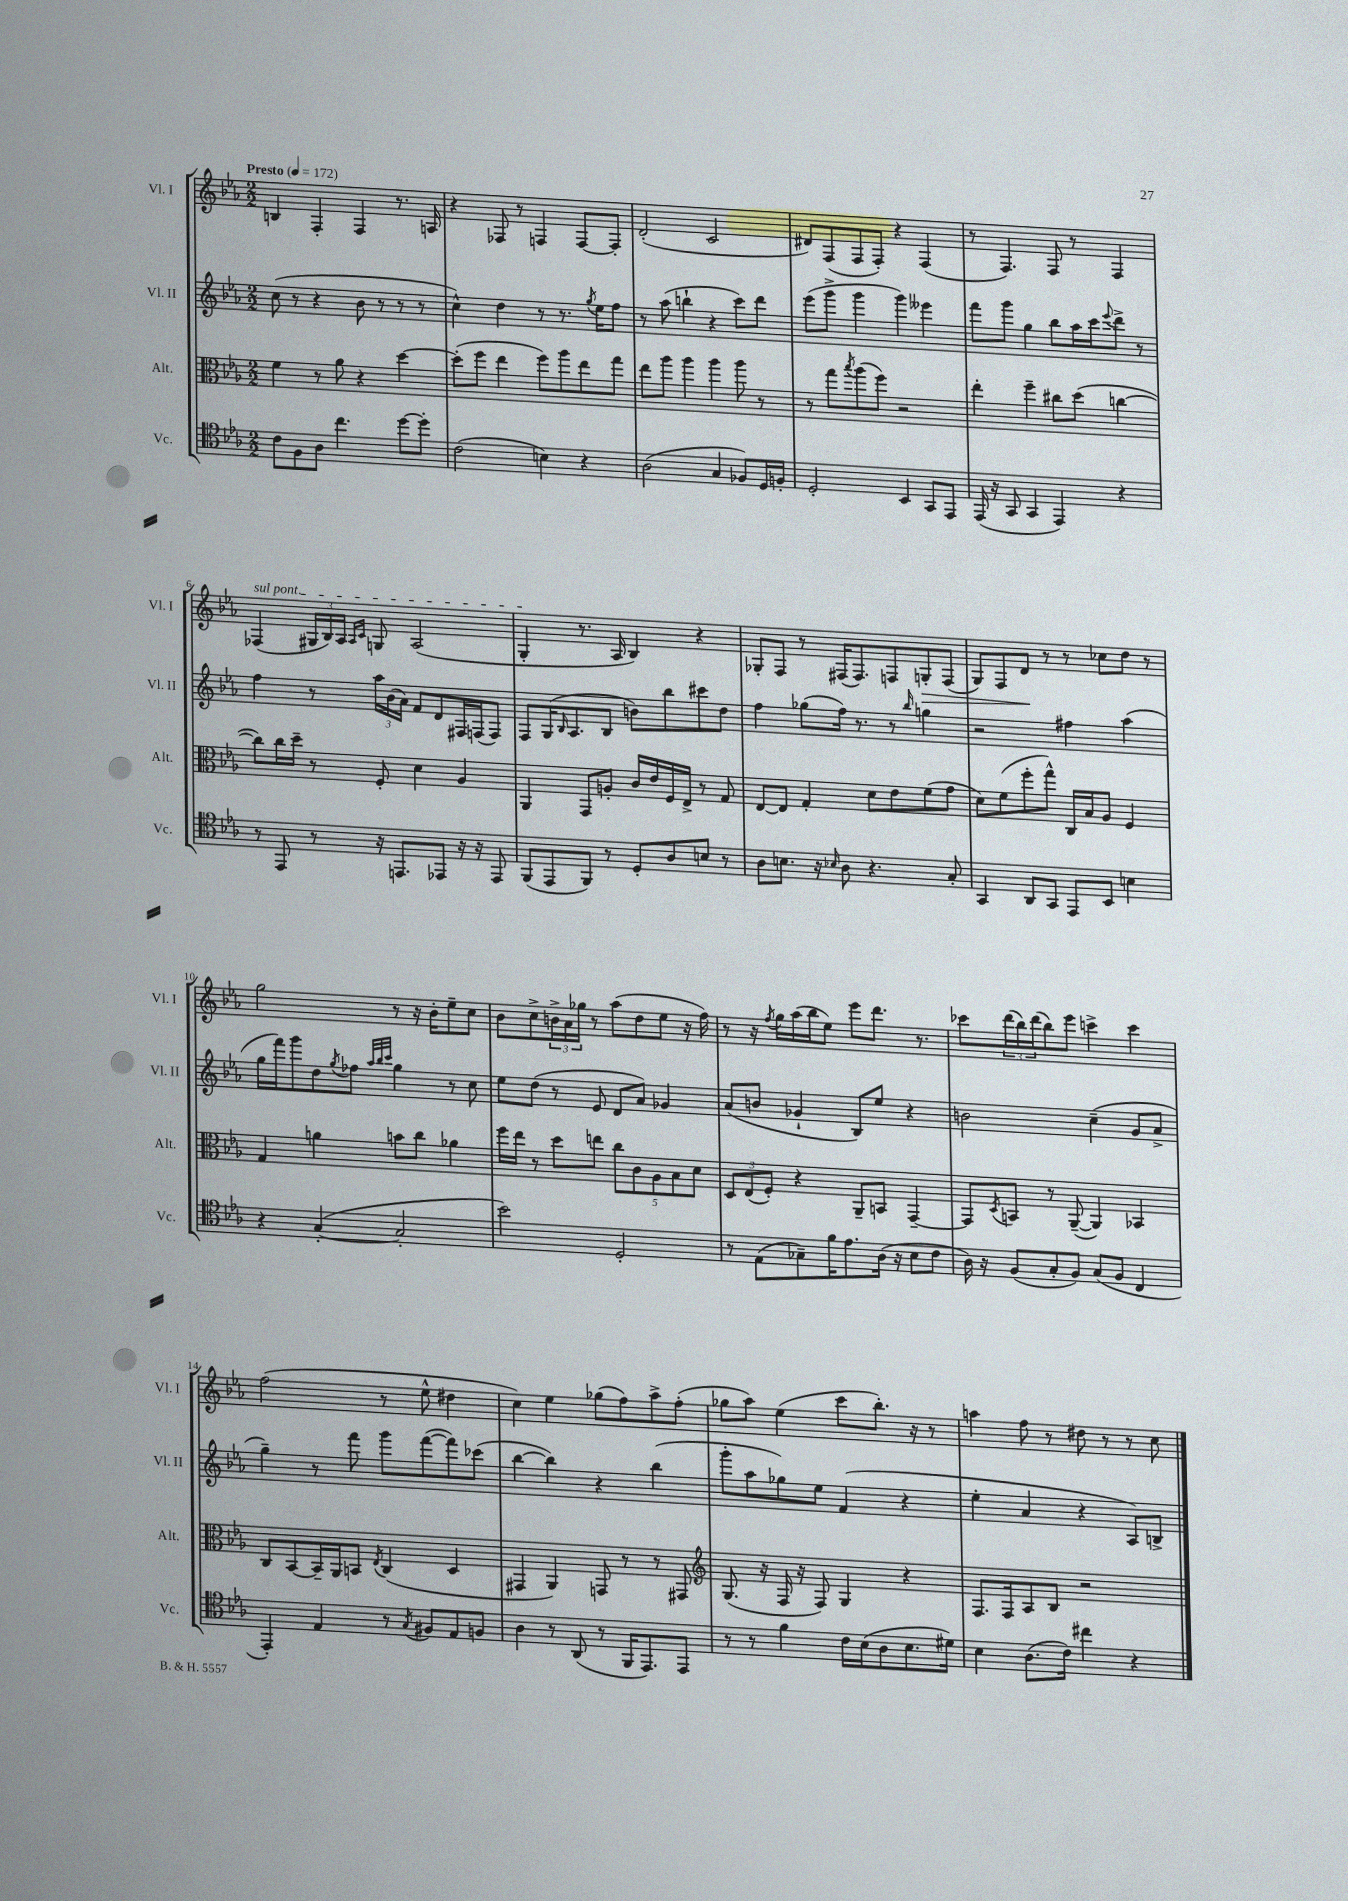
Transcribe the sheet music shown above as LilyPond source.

<<
\new StaffGroup <<
\new Staff = "s0" \with { instrumentName = "Vl. I" shortInstrumentName = "Vl. I" } {
    \clef treble \key ees \major \numericTimeSignature \time 2/2 \tempo "Presto" 4 = 172
    b4 f4-. f4 r8. a16 |
    r4 fes8 r8 f4 f8~ f8-. |
    d'2-.( c'2 |
    dis'8) f8( f8 f8-.) r4 f4( |
    r8 f4.) f8 r8 f4 |
    \once \override TextSpanner.bound-details.left.text = \markup { \italic "sul pont." } fes4\startTextSpan( \tuplet 3/2 { gis16 bes16) aes16 } \grace { aes16 c'16 } g8 aes2( |
    g4-.\stopTextSpan r8. aes16 bes4) r4 |
    ges8-. f8 r8 fis16( fis8.) f8 g8-.\> f8( |
    g8) f8 d'8\! r8 r8 ces''8 d''8 r8 |
    g''2 r8 r16 bes'16-. ees''8-- c''8 |
    bes'8 c''8-> \tuplet 3/2 { b'16-> aes'16 ges''16 } r8 aes''8( d''8 ees''8 r16 f''16) |
    r8 r16 \acciaccatura { f''8 } g''16 aes''16( bes''16 ees''8) ees'''8 d'''8. r8. |
    ces'''8 \tuplet 3/2 { d'''16( bes''16) d'''16( } bes''8) ees'''8 c'''4-> c'''4 |
    f''2( r8 ees''8-^ dis''4 |
    c''4) ees''4 ges''8( f''8) aes''8-> f''8-.( |
    ges''8 aes''8) ees''4( c'''8 bes''8.-.) r16 r8 |
    a''4 f''8 r8 dis''8 r8 r8 c''8 \bar "|." |
}
\new Staff = "s1" \with { instrumentName = "Vl. II" shortInstrumentName = "Vl. II" } {
    \clef treble \key ees \major \numericTimeSignature \time 2/2
    c''8( r8 r4 bes'8 r8 r8 r8 |
    c''4-^) d''4 r8 r8. \acciaccatura { g''8 } ees''16 f''8 |
    r8 aes''8( b''4-! r4 c'''8) d'''8 |
    ees'''8( g'''8-> g'''4 g'''4) eeses'''4 |
    f'''8 g'''8 g''4 bes''8 aes''16 c'''16 \appoggiatura { ees'''8 } d'''8-> r8 |
    f''4 r8 \tuplet 3/2 { aes''16 bes'16( aes'16) } f'8 d'8 fis16 f16( f8) |
    f8 g16( \grace { bes16 } aes8. bes8 b'8) bes''8 cis'''8 d''8 |
    f''4 ges''8( f''16) r8. r8 \grace { bes''16 } g''4 |
    r2 fis''4 aes''4( |
    g''16 f'''16) g'''8 d''8 \acciaccatura { g''8 } fes''8 \grace { aes''32 bes''32 c'''32 } g''4 r8 c''8 |
    ees''8 d''8( r8 ees'8 d'8 aes'8) ges'4 |
    aes'8( b'8 ges'4-! bes8) ees''8 r4 |
    b'2 c''4--( g'8 aes'8-> |
    g''4--) r8 f'''8 g'''8 f'''8~( f'''8) ces'''8( |
    bes''4~ bes''4) r4 bes''4( |
    g'''8-. aes''8 ges''8) ees''8 f'4( r4 |
    ees''4-. aes'4 r4 aes8) b8-> \bar "|." |
}
\new Staff = "s2" \with { instrumentName = "Alt." shortInstrumentName = "Alt." } {
    \clef alto \key ees \major \numericTimeSignature \time 2/2
    f'4 r8 aes'8 r4 d''4~ |
    d''8-.( f''8 ees''4 f''8) aes''8 ees''8 g''8 |
    ees''8 aes''8 aes''4 aes''4 aes''8 r8 |
    r8 g''8 \acciaccatura { bes''8 } aes''8( f''8) r2 |
    ees''4-. f''4-- cis''8 d''8( c''4~ |
    c''8) c''16 d''16-- r8 f8-. d'4 aes4 |
    aes,4 g,8 a8-. c'16 ees'16 f16 ees16-> r8 g8 |
    ees8~ ees8 g4-. d'8 ees'8 f'8( g'8 |
    d'8) f'8( f''8-. g''8-^) c16 bes16 aes8 f4 |
    g4 a'4 b'8 c''8 aes'4 |
    f''16 ees''16 r8 d''8 e''8 \tuplet 5/4 { c''8 c'8 aes8 bes8 d'8 } |
    \tuplet 3/2 { d8 ees8( f8-.) } r4 aes,8-- b,8 g,4~-- |
    g,8 \acciaccatura { d8 } b,8 r8 aes,8~--( aes,4) bes,4 |
    c8 bes,8~ bes,16-- aes,16 b,8 \acciaccatura { ees8 } c4( d4 |
    gis,4 aes,4) g,8 r8 r8 gis,8 |
    \clef treble g8.( r16 f16 r16 f8) g4 r4 |
    f8. f16 aes8 bes8 r2 \bar "|." |
}
\new Staff = "s3" \with { instrumentName = "Vc." shortInstrumentName = "Vc." } {
    \clef tenor \key ees \major \numericTimeSignature \time 2/2
    c'8 f8 aes8 c''4. d''8~ d''8-. |
    c'2( b4) r4 |
    aes2( g4 fes8) d16 f16-. |
    d2-. bes,4 g,8 ees,8 |
    ees,16( r16 g,8 g,4 ees,4) r4 |
    r8 ees,8 r8 r16 e,8. ees,8 r16 r16 ees,8 |
    f,8( ees,8 f,8) r8 d8-. aes8 b8 r8 |
    aes8 b8. r16 \grace { bes16 } aes8 r4. g8-. |
    g,4 aes,8 g,8 ees,8 bes,8 b4 |
    r4 g4~-.( g2-. |
    bes'2) d2-. |
    r8 ees8( ges8--) f'16 ees'8. aes16( r16 bes8 c'8 |
    aes16) r16 f8( g8-. f8) g8( f8 c4 |
    ees,4-.) ees4 r8 \acciaccatura { g8 } fis8 ees8 f8 |
    aes4 r8 aes,8( r8 f,16 ees,8.) ees,8 |
    r8 r8 f'4 c'16 bes16( aes8 bes8. dis'16) |
    bes4 aes8.( c'16) cis''4 r4 \bar "|." |
}
>>
>>
